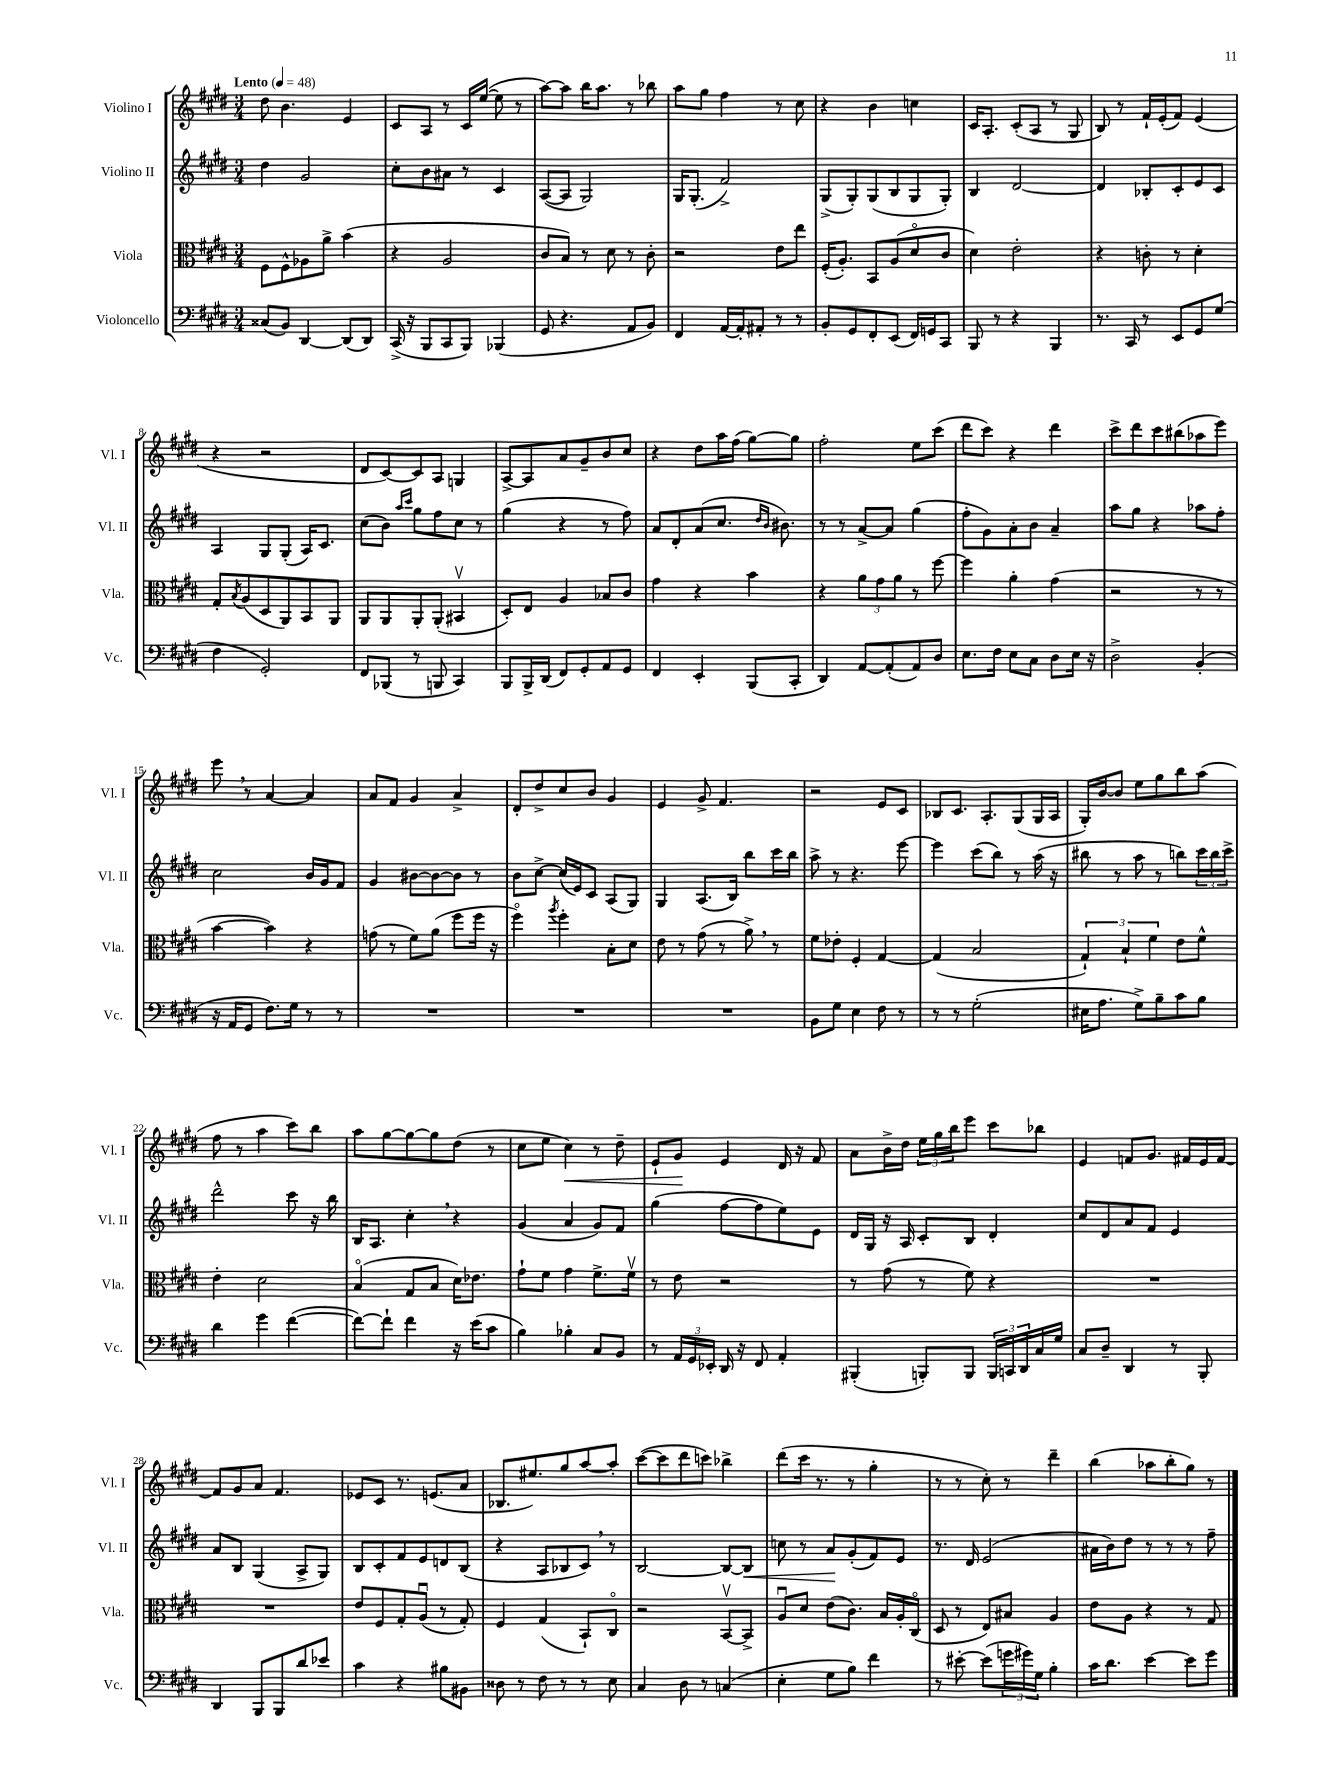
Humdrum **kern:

**kern	**kern	**kern	**dynam	**kern	**dynam
*part4	*part3	*part2	*part2	*part1	*part1
*staff4	*staff3	*staff2	*staff2	*staff1	*staff1
*I"Violoncello	*I"Viola	*I"Violino II	*	*I"Violino I	*
*I'Vc.	*I'Vla.	*I'Vl. II	*	*I'Vl. I	*
*clefF4	*clefC3	*clefG2	*	*clefG2	*
*k[f#c#g#d#]	*k[f#c#g#d#]	*k[f#c#g#d#]	*	*k[f#c#g#d#]	*
*M3/4	*M3/4	*M3/4	*	*M3/4	*
*MM48	*MM48	*MM48	*	*MM48	*
=1	=1	=1	=1	=1	=1
!	!	!	!	!LO:TX:a:B:t=Lento	!
(8C##X/L	8F#\L	4dd#\	.	8dd#\	.
8BB/J)	8F#^^\	.	.	4.b\	.
[4DD#/	8A-X\	2g#/	.	.	.
.	8a^\J	.	.	.	.
(8DD#/L]	(4b\	.	.	4e/	.
8DD#/J)	.	.	.	.	.
=2	=2	=2	=2	=2	=2
(16CC#^/	4r	8cc#'\L	.	8c#/L	.
16r	.	.	.	.	.
8BBB/L	.	8b\	.	8A/J	.
8CC#/	2A/	8a#X\J	.	8r	.
8BBB/J)	.	8r	.	16c#/LL	.
.	.	.	.	([16ee/JJ	.
(4BBB-X/	.	4c#/	.	8ee\]	.
.	.	.	.	8r	.
=3	=3	=3	=3	=3	=3
8GG#/	8c#/L	([8A/L	.	[8aa\L)	.
4.r	8B/J)	8A/J]	.	8aa\J]	.
.	8r	2G#/)	.	16bb\KL	.
.	.	.	.	8.aa\J	.
.	8d#\	.	.	.	.
8AA/L	8r	.	.	8r	.
8BB/J)	8c#'\	.	.	8bb-X\	.
=4	=4	=4	=4	=4	=4
4FF#/	2r	16G#/KL	.	8aa\L	.
.	.	(8.G#'/J	.	.	.
.	.	.	.	8gg#\J	.
[16AA/LL	.	2f#^/)	.	4ff#\	.
16AA'/J]	.	.	.	.	.
8AA#X'/J	.	.	.	.	.
8r	8e\L	.	.	8r	.
8r	8ee\J	.	.	8cc#\	.
=5	=5	=5	=5	=5	=5
8BB'/L	(16F#'/KL	(8G#^/L	.	4r	.
.	8.A'/J)	.	.	.	.
8GG#/	.	8G#'/)	.	.	.
8FF#'/	8BB/L	(8G#/	.	4b\	.
(8EE/J	(8A/	8B/	.	.	.
16FF#/LL)	8d#/	8G#/	.	4ccn\	.
16GGn/J	.	.	.	.	.
8CC#/J	8c#/J	8G#'/J)	.	.	.
=6	=6	=6	=6	=6	=6
8BBB/	4d#\)	4B/	.	16c#/KL	.
.	.	.	.	8.A'/J	.
8r	.	.	.	.	.
4r	2e'\	[2d#/	.	(8c#'/L	.
.	.	.	.	8A/J	.
4BBB/	.	.	.	8r	.
.	.	.	.	8G#/	.
=7	=7	=7	=7	=7	=7
8.r	4r	4d#/]	.	8B/)	.
.	.	.	.	8r	.
16CC#/	.	.	.	.	.
8r	8cn'\	8B-X'/L	.	16f#`/LL	.
.	.	.	.	(16e'/J	.
8EE/L	8r	8c#'/	.	8f#/J)	.
8GG#/	4d#'\	8e/	.	(4e/	.
(8G#/J	.	8c#/J	.	.	.
!!LO:LB:g=z
=8	=8	=8	=8	=8	=8
4F#\	8G#'/L	4A/	.	4r	.
.	8qB/	.	.	.	.
.	(8A/	.	.	.	.
2GG#'/)	8D#/	8G#/L	.	2r	.
.	8AA/)	(8G#'/J	.	.	.
.	8BB/	16A/KL)	.	.	.
.	.	8.c#/J	.	.	.
.	8AA/J	.	.	.	.
=9	=9	=9	=9	=9	=9
8FF#/L	8AA/L	(8cc#\L	.	8d#/L	.
(8BBB-X/J	8AA/	8b\J)	.	[8c#/)	.
.	.	16qqaa/LL	.	.	.
.	.	16qqccc#/JJ	.	.	.
8r	8AA'/	8gg#\L	.	8c#/]	.
8BBBn/	(8AA'/J	8ff#\	.	8A/J	.
4CC#/)	4BB#Xv/	8cc#\J	.	4Gn/	.
.	.	8r	.	.	.
=10	=10	=10	=10	=10	=10
8BBB/L	8D#'/L)	(4gg#\	.	[8A^/L	.
16BBB^/L	8E/J	.	.	8A/]	.
(16DD#/JJ	.	.	.	.	.
8FF#/L)	4A/	4r	.	8a/	.
8GG#'/	.	.	.	8g#~/	.
8AA/	8B-X/L	8r	.	8b/	.
8GG#/J	8c#/J	8ff#\)	.	8cc#/J	.
=11	=11	=11	=11	=11	=11
4FF#/	4g#\	8a/L	.	4r	.
.	.	8d#'/	.	.	.
4EE'/	4r	(8a/	.	8dd#\L	.
.	.	8.cc#/J	.	16aa\L	.
.	.	.	.	(16ff#\JJ	.
(8BBB/L	4b\	.	.	[8gg#\L)	.
.	.	16qqdd#/LL	.	.	.
.	.	16qqb/JJ	.	.	.
.	.	8.b#X\)	.	.	.
8CC#'/J	.	.	.	8gg#\J]	.
=12	=12	=12	=12	=12	=12
4DD#/)	4r	8r	.	2ff#'\	.
.	.	8r	.	.	.
[8AA/L	12a\L	[8a^/L	.	.	.
.	12g#\	.	.	.	.
(8AA'/]	.	8a/J]	.	.	.
.	12a\J	.	.	.	.
8AA/)	8r	(4gg#\	.	8ee\L	.
8D#/J	[8ff#\	.	.	(8ccc#\J	.
=13	=13	=13	=13	=13	=13
8.E\L	4ff#\]	8ff#'\L	.	8ddd#\L	.
.	.	8g#\)	.	8ccc#\J)	.
16F#\Jk	.	.	.	.	.
8E\L	4a'\	8a'\	.	4r	.
8C#\J	.	8b\J	.	.	.
8D#\L	(4g#\	4a~/	.	4ddd#\	.
16E\Jk	.	.	.	.	.
16r	.	.	.	.	.
=14	=14	=14	=14	=14	=14
2D#^\	2r	8aa\L	.	8ccc#^\L	.
.	.	8gg#\J	.	8ddd#\	.
.	.	4r	.	8ccc#\	.
.	.	.	.	(8bb#X\	.
(4BB'/	8r	8aa-X\L	.	8aa-X\	.
.	8r	8ff#'\J	.	8eee\J)	.
!!LO:LB:g=z
=15	=15	=15	=15	=15	=15
16r	[4b\	2cc#\	.	8eee,\	.
16AA/KL	.	.	.	.	.
8GG#/J	.	.	.	8r	.
8.F#\L)	4b\])	.	.	[4a/	.
16G#\Jk	.	.	.	.	.
8r	4r	16b/LL	.	4a/]	.
.	.	16g#/J	.	.	.
8r	.	8f#/J	.	.	.
=16	=16	=16	=16	=16	=16
2.r	(8gn\	4g#/	.	8a/L	.
.	8r	.	.	8f#/J	.
.	8f#\L)	[8b#X\L	.	4g#/	.
.	(8a\J	8b#\_	.	.	.
.	8ff#\L	8b#\J]	.	4a^/	.
.	16ff#\Jk	8r	.	.	.
.	16r	.	.	.	.
=17	=17	=17	=17	=17	=17
2.r	4ff#\)	8b\L	.	8d#'/L	.
.	.	[8cc#^\J	.	8dd#^/	.
.	8qaa/	.	.	.	.
.	4ff#'\	(16cc#/LL]	.	8cc#/	.
.	.	16e/J)	.	.	.
.	.	8c#/J	.	8b/J	.
.	8B'\L	(8A/L	.	4g#/	.
.	8d#\J	8G#/J)	.	.	.
=18	=18	=18	=18	=18	=18
2.r	8e\	4G#/	.	4e/	.
.	8r	.	.	.	.
.	(8g#\	(8.A/L	.	8g#^/	.
.	8r	.	.	4.f#/	.
.	.	16B/Jk)	.	.	.
.	8a^,\)	8bb\L	.	.	.
.	8r	16ccc#\L	.	.	.
.	.	16bb\JJ	.	.	.
=19	=19	=19	=19	=19	=19
8BB\L	8f#\L	8aa^\	.	2r	.
8G#\J	8e-X'\J	8r	.	.	.
4E\	4F#'/	4.r	.	.	.
8F#\	[4G#/	.	.	8e/L	.
8r	.	[8eee\	.	8c#/J	.
=20	=20	=20	=20	=20	=20
8r	(4G#/]	4eee\]	.	8B-X/L	.
8r	.	.	.	8.c#/J	.
(2G#'\	2B/	(8ccc#\L	.	.	.
.	.	.	.	8.A'/L	.
.	.	8bb\J)	.	.	.
.	.	8r	.	(8G#/	.
.	.	(16aa\	.	16G#/L	.
.	.	16r	.	16A/JJ	.
=21	=21	=21	=21	=21	=21
16E#X\KL	6G#`/)	8bb#X\	.	16G#'/LL)	.
8.A\J	.	.	.	[16b/J	.
.	.	8r	.	8b/J]	.
.	6B`/	.	.	.	.
8G#^\L)	.	8aa\	.	8ee\L	.
.	6f#\	.	.	.	.
8B~\	.	8r	.	8gg#\	.
8c#\	8e\L	8bbn\L)	.	8bb\	.
8B\J	8f#^^\J	24ccc#\L	.	(8aa\J	.
.	.	24bb\	.	.	.
.	.	24ccc#^\JJ	.	.	.
!!LO:LB:g=z
=22	=22	=22	=22	=22	=22
4d#\	4e'\	2ddd#^^\	.	8ff#\	.
.	.	.	.	8r	.
4g#\	2d#\	.	.	4aa\	.
([4f#\	.	8ccc#\	.	8ccc#\L)	.
.	.	16r	.	8bb\J	.
.	.	16bb\	.	.	.
=23	=23	=23	=23	=23	=23
8f#\L_)	(4B/	16B/KL	.	8aa\L	.
.	.	8.A/J	.	.	.
8f#`\J]	.	.	.	[8gg#\	.
4f#\	8G#/L	4cc#',\	.	8gg#\_	.
.	8B/J	.	.	8gg#\]	.
16r	16d#\KL)	4r	.	(8dd#\J	.
(16e\KL	8.e-X\J	.	.	.	.
8c#\J	.	.	.	8r	.
=24	=24	=24	=24	=24	=24
4B\)	8g#`\L	(4g#/	.	8cc#\L	.
.	8f#\J	.	.	8ee\J	.
!	!	!	!	!	!LO:HP:b
4B-X'\	4g#\	4a/	.	4cc#\)	<
8C#/L	8.f#^\L	8g#/L)	.	8r	.
8BB/J	.	8f#/J	.	8dd#~\	.
.	16f#v\Jk	.	.	.	.
=25	=25	=25	=25	=25	=25
8r	8r	(4gg#\	.	8e`/L	.
24AA/LL	8e\	.	.	8g#/J	.
24GG#/	.	.	.	.	.
24EE-X'/JJ	.	.	.	.	.
16DD#/	2r	[8ff#\L	.	4e/	[
16r	.	.	.	.	.
8FF#/	.	8ff#\]	.	.	.
4AA'/	.	8ee\)	.	16d#/	.
.	.	.	.	16r	.
.	.	8e\J	.	8f#/	.
=26	=26	=26	=26	=26	=26
(4BBB#X'/	8r	16d#/LL	.	8a\L	.
.	.	16G#/JJ	.	.	.
.	(8g#\	16r	.	16b^\L	.
.	.	16A/	.	16dd#\JJ	.
8BBBn'/L)	8r	8c#'/L	.	24ee\LL	.
.	.	.	.	24gg#\	.
.	.	.	.	24bb\J	.
8BBB/J	8f#\)	8B/J	.	8eee\J	.
24BBB/LL	4r	4d#'/	.	8ccc#\L	.
24CCn/	.	.	.	.	.
24DD#/	.	.	.	.	.
16C#/	.	.	.	8bb-X\J	.
16G#/JJ	.	.	.	.	.
=27	=27	=27	=27	=27	=27
8C#/L	2.r	8cc#/L	.	4e/	.
8D#~/J	.	8d#/	.	.	.
4DD#/	.	8a/	.	8fn/L	.
.	.	8f#/J	.	8.g#/J	.
8r	.	4e/	.	.	.
.	.	.	.	16f#X/LL	.
8BBB'/	.	.	.	16e/	.
.	.	.	.	[16f#/JJ	.
!!LO:LB:g=z
=28	=28	=28	=28	=28	=28
4DD#/	2.r	8a/L	.	8f#/L]	.
.	.	8B/J	.	8g#/	.
8BBB/L	.	(4G#/	.	8a/J	.
8BBB/	.	.	.	4.f#/	.
8d#/	.	8A^/L	.	.	.
8e-X/J	.	8G#/J)	.	.	.
=29	=29	=29	=29	=29	=29
4c#\	8e/L	8B/L	.	8e-X/L	.
.	8F#/	8c#'/	.	8c#/J	.
4r	8G#'/	8f#/	.	8.r	.
.	(8Au/J	8e/	.	.	.
.	.	.	.	(8.en/L	.
8B#X\L	8r	8dn/	.	.	.
8BB#X\J	8G#'/)	(8B/J	.	8a/J	.
=30	=30	=30	=30	=30	=30
8D##X\	4F#/	4r	.	8.B-X/L	.
8r	.	.	.	.	.
.	.	.	.	8.ee#X/)	.
8F#\	(4G#/	8A/L	.	.	.
8r	.	8B-X/	.	8gg#/	.
8r	8BB`/L)	8c#,/J)	.	[8aa/	.
8E\	8C#/J	8r	.	8aa'/J]	.
=31	=31	=31	=31	=31	=31
4C#/	2r	[2B/	.	([8ccc#\L	.
.	.	.	.	8ccc#\]	.
8D#\	.	.	.	8ddd#\	.
8r	.	.	.	8cccn\J)	.
(4Cn/	[8BBv/L	8B/L_	.	4bb-X^\	.
!	!	!	!LO:HP:b	!	!
.	8BB^/J]	8B/J]	<	.	.
=32	=32	=32	=32	=32	=32
4E'\	8Au/L	8ccn\	.	(8ddd#\L	.
.	8d#/J	8r	.	16ccc#\Jk	.
.	.	.	.	8.r	.
8G#\L	(8e\L	8a/L	.	.	.
8B\J)	8.c#\J)	(8g#'/	[	8r	.
4f#\	.	8f#/)	.	4gg#'\	.
.	16B/LL	.	.	.	.
.	16A'/	8e/J	.	.	.
.	(16C#/JJ	.	.	.	.
=33	=33	=33	=33	=33	=33
8r	8D#/	8.r	.	8r	.
[8e#X'\	8r	.	.	8r	.
.	.	16d#/	.	.	.
(8e#\L]	8E/L)	(2e/	.	8cc#'\)	.
24gn\L	8B#X/J	.	.	8r	.
24g#X\)	.	.	.	.	.
24G#\JJ	.	.	.	.	.
4B'\	4A/	.	.	4ddd#~\	.
=34	=34	=34	=34	=34	=34
16c#\KL	8e\L	16a#X\LL	.	(4bb\	.
8.d#\J	.	16b\J)	.	.	.
.	8A\J	8dd#\J	.	.	.
[4e\	4r	8r	.	8aa-X\L	.
.	.	8r	.	8bb'\	.
8e\L]	8r	8r	.	8gg#\J)	.
8g#\J	8G#/	8ff#~\	.	8r	.
==	==	==	==	==	==
*-	*-	*-	*-	*-	*-
